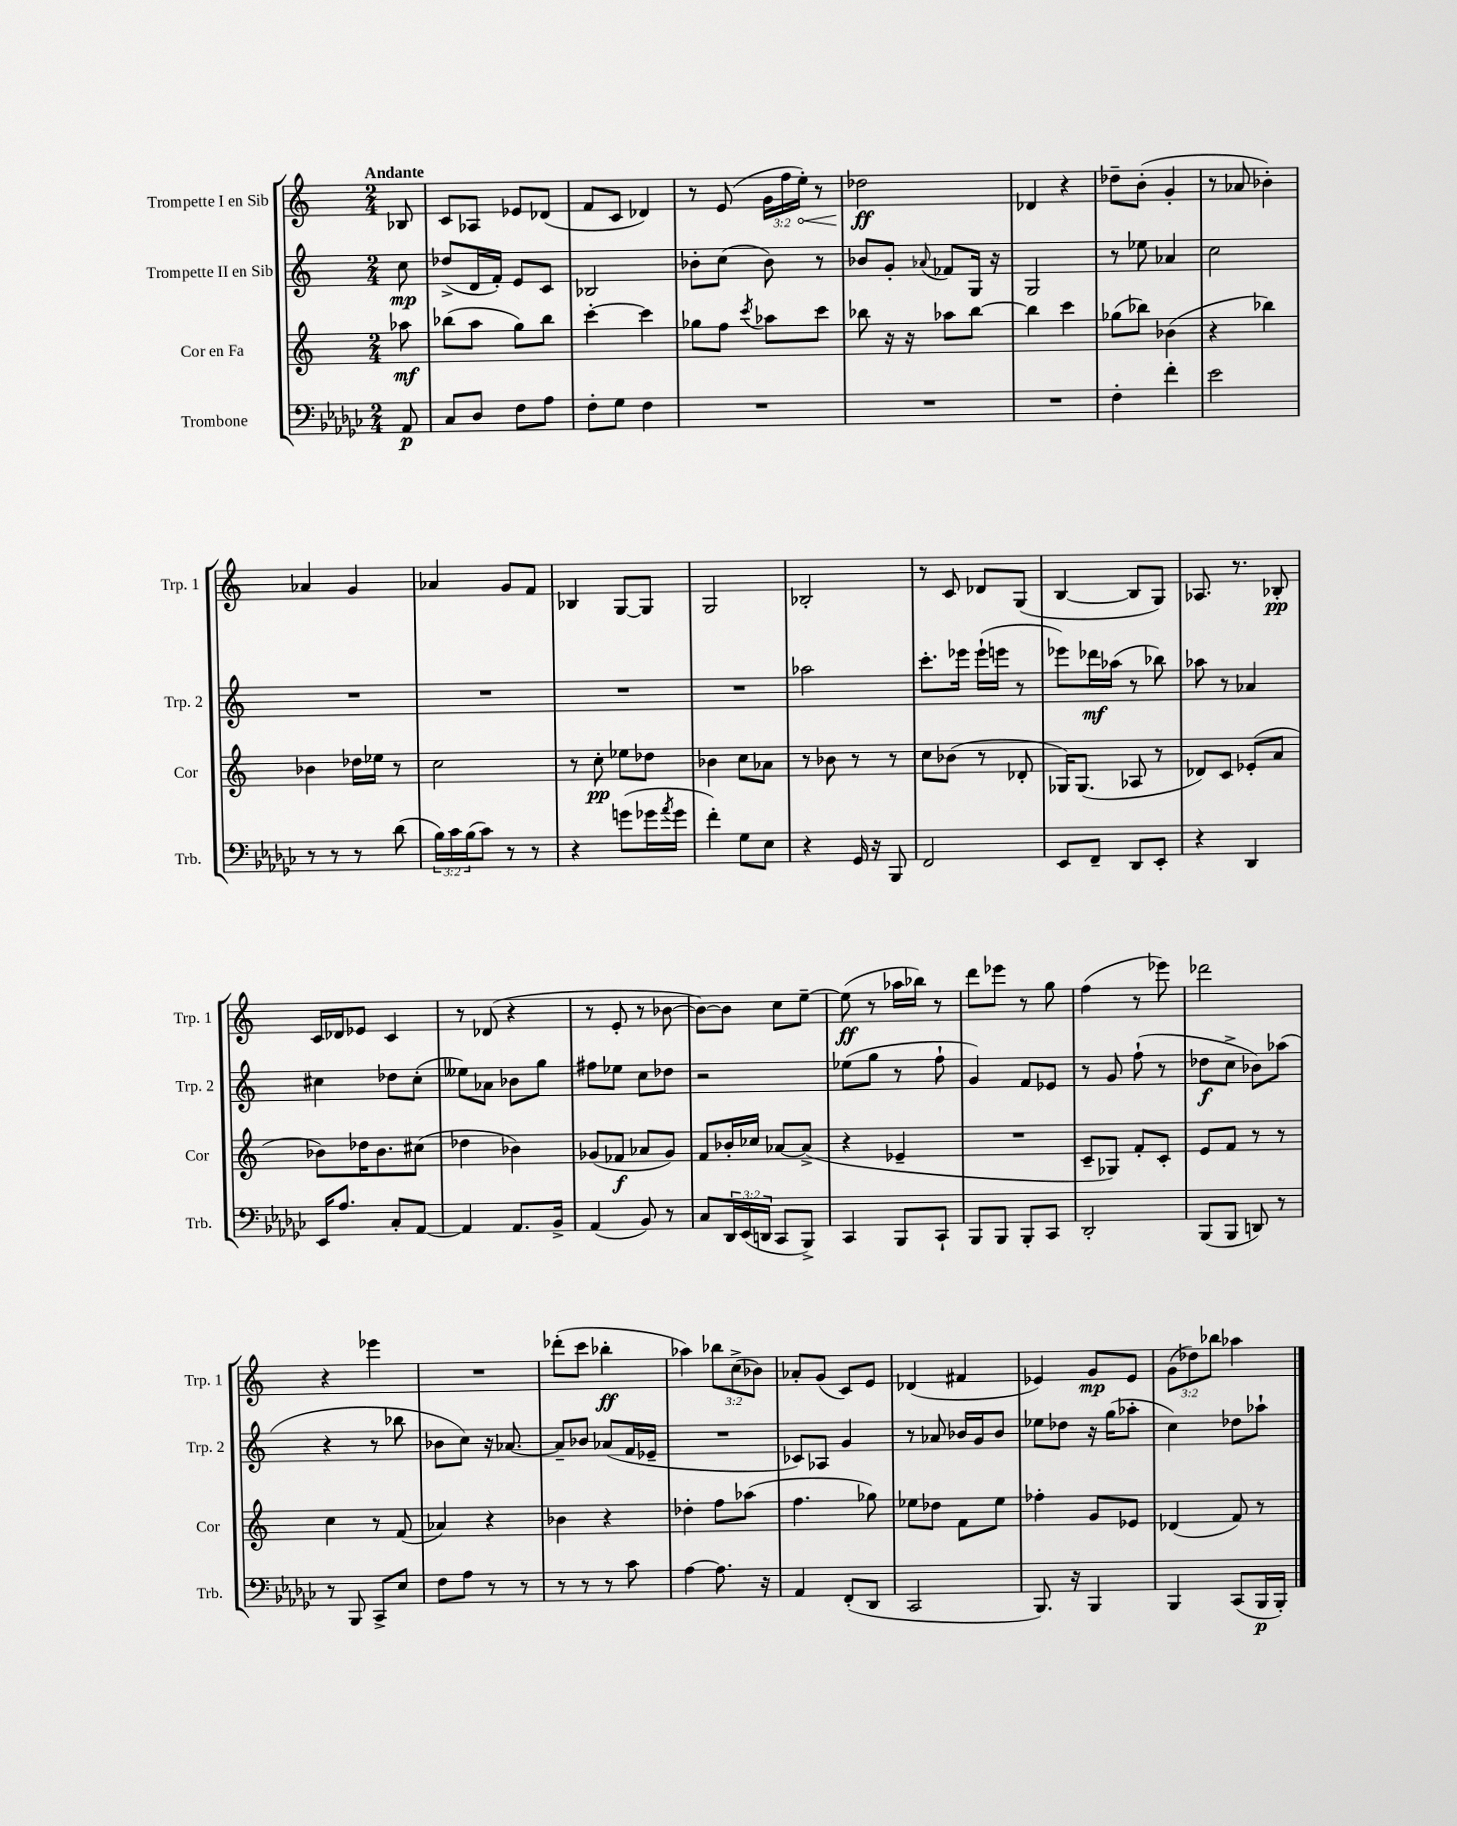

**kern	**dynam	**kern	**dynam	**kern	**dynam	**kern	**dynam
*part4	*part4	*part3	*part3	*part2	*part2	*part1	*part1
*staff4	*staff4	*staff3	*staff3	*staff2	*staff2	*staff1	*staff1
*I"Trombone	*	*I"Cor en Fa	*	*I"Trompette II en Sib	*	*I"Trompette I en Sib	*
*I'Trb.	*	*I'Cor	*	*I'Trp. 2	*	*I'Trp. 1	*
*clefF4	*	*clefG2	*	*clefG2	*	*clefG2	*
*k[b-e-a-d-g-c-]	*	*k[]	*	*k[]	*	*k[]	*
*M2/4	*	*M2/4	*	*M2/4	*	*M2/4	*
=	=	=	=	=	=	=	=
!	!	!	!	!	!	!LO:TX:a:B:t=Andante	!
8AA-/	p	8aa-X\	mf	8cc\	mp	8B-X/	.
=1	=1	=1	=1	=1	=1	=1	=1
8C-/L	.	(8bb-X\L	.	(8dd-X^/L	.	8c/L	.
8D-/J	.	8aa\J	.	16d/L	.	8A-X/J	.
.	.	.	.	16f'/JJ)	.	.	.
8F\L	.	8gg\L)	.	8e/L	.	8e-X/L	.
8A-\J	.	8bb-\J	.	8c/J	.	(8d-X/J	.
=2	=2	=2	=2	=2	=2	=2	=2
8F'\L	.	[4ccc'\	.	2B-X/	.	8f/L	.
8G-\J	.	.	.	.	.	8c/J	.
4F\	.	4ccc\]	.	.	.	4d-X/)	.
=3	=3	=3	=3	=3	=3	=3	=3
2r	.	8gg-X\L	.	8b-X'\L	.	8r	.
.	.	8ff\J	.	(8cc\J	.	(8e/	.
.	.	8qccc/	.	.	.	.	.
.	.	8aa-X\L	.	8b-\)	.	24g\LL	.
.	.	.	.	.	.	24ff\	.
!	!	!	!	!	!	!	!LO:HP:b
.	.	.	.	.	.	24ee'\JJ)	<
.	.	8ccc\J	.	8r	.	8r	.
=4	=4	=4	=4	=4	=4	=4	=4
2r	.	8bb-X\	.	8b-X/L	.	2dd-X\	ff
.	.	16r	.	8g'/J	.	.	.
.	.	16r	.	.	.	.	.
.	.	.	.	8qqa-X/	.	.	.
.	.	8aa-X\L	.	8f-X/L	.	.	.
.	.	[8bb-\J	.	16G/Jk	.	.	.
.	.	.	.	16r	.	.	.
.	.	.	.	.	.	.	[
=5	=5	=5	=5	=5	=5	=5	=5
2r	.	4bb-\]	.	2G/	.	4d-X/	.
.	.	4ccc\	.	.	.	4r	.
=6	=6	=6	=6	=6	=6	=6	=6
4F'\	.	(8gg-X\L	.	8r	.	8dd-X~\L	.
.	.	8bb-X\J)	.	8ee-X\	.	(8b'\J	.
4f'\	.	(4b-X\	.	4a-X/	.	4g'/	.
=7	=7	=7	=7	=7	=7	=7	=7
2e-\	.	4r	.	2cc\	.	8r	.
.	.	.	.	.	.	8a-X/	.
.	.	4bb-X\)	.	.	.	4b-X'\)	.
!!LO:LB:g=z
=8	=8	=8	=8	=8	=8	=8	=8
8r	.	4b-X\	.	2r	.	4a-X/	.
8r	.	.	.	.	.	.	.
8r	.	16dd-X\LL	.	.	.	4g/	.
.	.	16ee-X\JJ	.	.	.	.	.
(8d-\	.	8r	.	.	.	.	.
=9	=9	=9	=9	=9	=9	=9	=9
24B-\LL)	.	2cc\	.	2r	.	4a-X/	.
24c-\	.	.	.	.	.	.	.
(24B-\J	.	.	.	.	.	.	.
8c-\J)	.	.	.	.	.	.	.
8r	.	.	.	.	.	8g/L	.
8r	.	.	.	.	.	8f/J	.
=10	=10	=10	=10	=10	=10	=10	=10
4r	.	8r	.	2r	.	4B-X/	.
.	.	8cc'\	pp	.	.	.	.
(8gn\L	.	8ee-X\L	.	.	.	[8G/L	.
16g-X\L	.	8dd-X\J	.	.	.	8G/J]	.
8qa-/	.	.	.	.	.	.	.
16g-\JJ	.	.	.	.	.	.	.
=11	=11	=11	=11	=11	=11	=11	=11
4f'\)	.	4b-X\	.	2r	.	2G/	.
8G-\L	.	8cc\L	.	.	.	.	.
8E-\J	.	8a-X\J	.	.	.	.	.
=12	=12	=12	=12	=12	=12	=12	=12
4r	.	8r	.	2aa-X\	.	2B-X'/	.
.	.	8b-X\	.	.	.	.	.
16GG-/	.	8r	.	.	.	.	.
16r	.	.	.	.	.	.	.
8BBB-/	.	8r	.	.	.	.	.
=13	=13	=13	=13	=13	=13	=13	=13
2FF/	.	8cc\L	.	8.ccc'\L	.	8r	.
.	.	(8b-X\J	.	.	.	8c/	.
.	.	.	.	16eee-X\Jk	.	.	.
.	.	8r	.	(16eee-`\LL	.	8d-X/L	.
.	.	.	.	16eeen\JJ	.	.	.
.	.	8d-X'/	.	8r	.	(8G/J	.
=14	=14	=14	=14	=14	=14	=14	=14
8EE-/L	.	16G-X/KL)	.	8eee-X\L)	.	[4B/	.
.	.	(8.G-/J	.	.	.	.	.
8FF~/J	.	.	.	16ddd-X\L	mf	.	.
.	.	.	.	(16aa-X\JJ	.	.	.
8DD-/L	.	8A-X/	.	8r	.	8B/L]	.
8EE-'/J	.	8r	.	8bb-X\)	.	8G/J)	.
=15	=15	=15	=15	=15	=15	=15	=15
4r	.	8d-X/L)	.	8aa-X\	.	8.A-X/	.
.	.	8c/J	.	8r	.	.	.
.	.	.	.	.	.	8.r	.
4DD-/	.	(8e-X'/L	.	4a-X/	.	.	.
.	.	8a/J	.	.	.	8B-X'/	pp
!!LO:LB:g=z
=16	=16	=16	=16	=16	=16	=16	=16
16EE-/KL	.	8b-X\L)	.	4cc#X\	.	16c/LL	.
8.A-/J	.	.	.	.	.	16d-X/J	.
.	.	16dd-X\K	.	.	.	8e-X/J	.
.	.	8.b-\	.	.	.	.	.
8C-'/L	.	.	.	8dd-X\L	.	4c/	.
[8AA-/J	.	(8cc#X\J	.	(8cc#'\J	.	.	.
=17	=17	=17	=17	=17	=17	=17	=17
4AA-/]	.	4dd-X\	.	8ee--X\L)	.	8r	.
.	.	.	.	8a-X\J	.	(8d-X/	.
8.AA-/L	.	4b-X\)	.	8b-X\L	.	4r	.
.	.	.	.	8gg\J	.	.	.
16BB-^/Jk	.	.	.	.	.	.	.
=18	=18	=18	=18	=18	=18	=18	=18
(4AA-/	.	(8g-X/L	.	8ff#X\L	.	8r	.
.	.	8f-X/J	f	8ee-X\J	.	8e'/	.
8BB-/)	.	8a-X/L	.	8cc\L	.	8r	.
8r	.	8g-/J)	.	8dd-X\J	.	[8b-X\	.
=19	=19	=19	=19	=19	=19	=19	=19
8C-/L	.	8f/L	.	2r	.	8b-\L_)	.
24DD-/L	.	16b-X'/L	.	.	.	8b-\J]	.
(24EE-/	.	.	.	.	.	.	.
.	.	16cc-X/JJ	.	.	.	.	.
24DDn/JJ	.	.	.	.	.	.	.
8CC-/L	.	[8a-X/L	.	.	.	8cc\L	.
8BBB-^/J)	.	(8a-^/J]	.	.	.	[8ee~\J	.
=20	=20	=20	=20	=20	=20	=20	=20
4CC-/	.	4r	.	(8ee-X\L	.	(8ee\]	ff
.	.	.	.	8gg\J	.	8r	.
8BBB-/L	.	4e-X~/	.	8r	.	16aa-X\LL	.
.	.	.	.	.	.	16bb-X\JJ)	.
8CC-`/J	.	.	.	8ff`\	.	8r	.
=21	=21	=21	=21	=21	=21	=21	=21
8BBB-/L	.	2r	.	4g/)	.	8ddd\L	.
8BBB-/J	.	.	.	.	.	8eee-X\J	.
8BBB-'/L	.	.	.	8f/L	.	8r	.
8CC-/J	.	.	.	8e-X/J	.	8gg\	.
=22	=22	=22	=22	=22	=22	=22	=22
2DD-'/	.	8c~/L	.	8r	.	(4ff\	.
.	.	8G-X/J)	.	8g/	.	.	.
.	.	8f'/L	.	(8ff`\	.	8r	.
.	.	8c'/J	.	8r	.	8eee-X\)	.
=23	=23	=23	=23	=23	=23	=23	=23
(8BBB-/L	.	8e/L	.	8dd-X\L	f	2ddd-X\	.
8BBB-/J	.	8f/J	.	8cc^\J	.	.	.
8DDn/)	.	8r	.	8b-X\L)	.	.	.
8r	.	8r	.	(8aa-X\J	.	.	.
!!LO:LB:g=z
=24	=24	=24	=24	=24	=24	=24	=24
8r	.	4cc\	.	4r	.	4r	.
8BBB-/	.	.	.	.	.	.	.
8CC-^/L	.	8r	.	8r	.	4eee-X\	.
8E-/J	.	(8f/	.	8bb-X\	.	.	.
=25	=25	=25	=25	=25	=25	=25	=25
8F\L	.	4a-X/)	.	8b-X\L	.	2r	.
8A-\J	.	.	.	8cc\J)	.	.	.
8r	.	4r	.	16r	.	.	.
.	.	.	.	[8.a-X/	.	.	.
8r	.	.	.	.	.	.	.
=26	=26	=26	=26	=26	=26	=26	=26
8r	.	4b-X\	.	8a-~/L]	.	(8ddd-X'\L	.
8r	.	.	.	8b-X/J	.	8ccc\J	.
8r	.	4r	.	(8a-X/L	.	4bb-X'\	ff
8c-\	.	.	.	16f/L	.	.	.
.	.	.	.	16e-X~/JJ	.	.	.
=27	=27	=27	=27	=27	=27	=27	=27
[4A-\	.	4dd-X'\	.	2r	.	4aa-X\)	.
8.A-\]	.	8ff\L	.	.	.	12bb-X\L	.
.	.	.	.	.	.	(12cc^\	.
.	.	(8aa-X\J	.	.	.	.	.
.	.	.	.	.	.	12b-X\J)	.
16r	.	.	.	.	.	.	.
=28	=28	=28	=28	=28	=28	=28	=28
4AA-/	.	4.ff\	.	8c-X/L)	.	8a-X'/L	.
.	.	.	.	8A-X/J	.	(8g/J	.
(8FF'/L	.	.	.	4g/	.	8c/L)	.
8DD-/J	.	8gg-X\)	.	.	.	8e/J	.
=29	=29	=29	=29	=29	=29	=29	=29
2CC-/	.	8ee-X\L	.	8r	.	(4d-X/	.
.	.	8dd-X\J	.	8a-X/	.	.	.
.	.	8f\L	.	16b-X/LL	.	4f#X/	.
.	.	.	.	16g/J	.	.	.
.	.	8ee-\J	.	8b-/J	.	.	.
=30	=30	=30	=30	=30	=30	=30	=30
8.BBB-/)	.	4ff-X'\	.	8ee-X\L	.	4e-X/)	.
.	.	.	.	8dd-X\J	.	.	.
16r	.	.	.	.	.	.	.
4BBB-/	.	8g/L	.	16r	.	8g/L	mp
.	.	.	.	(16gg\KL	.	.	.
.	.	8e-X/J	.	8aa-X'\J	.	8e-/J	.
=31	=31	=31	=31	=31	=31	=31	=31
4BBB-/	.	(4d-X/	.	4cc\)	.	(12g\L	.
.	.	.	.	.	.	12dd-X\)	.
.	.	.	.	.	.	12bb-X\J	.
(8CC-/L	.	8f/)	.	8dd-X\L	.	4aa-X\	.
16BBB-/L	p	8r	.	8aa-X`\J	.	.	.
16BBB-'/JJ)	.	.	.	.	.	.	.
==	==	==	==	==	==	==	==
*-	*-	*-	*-	*-	*-	*-	*-
